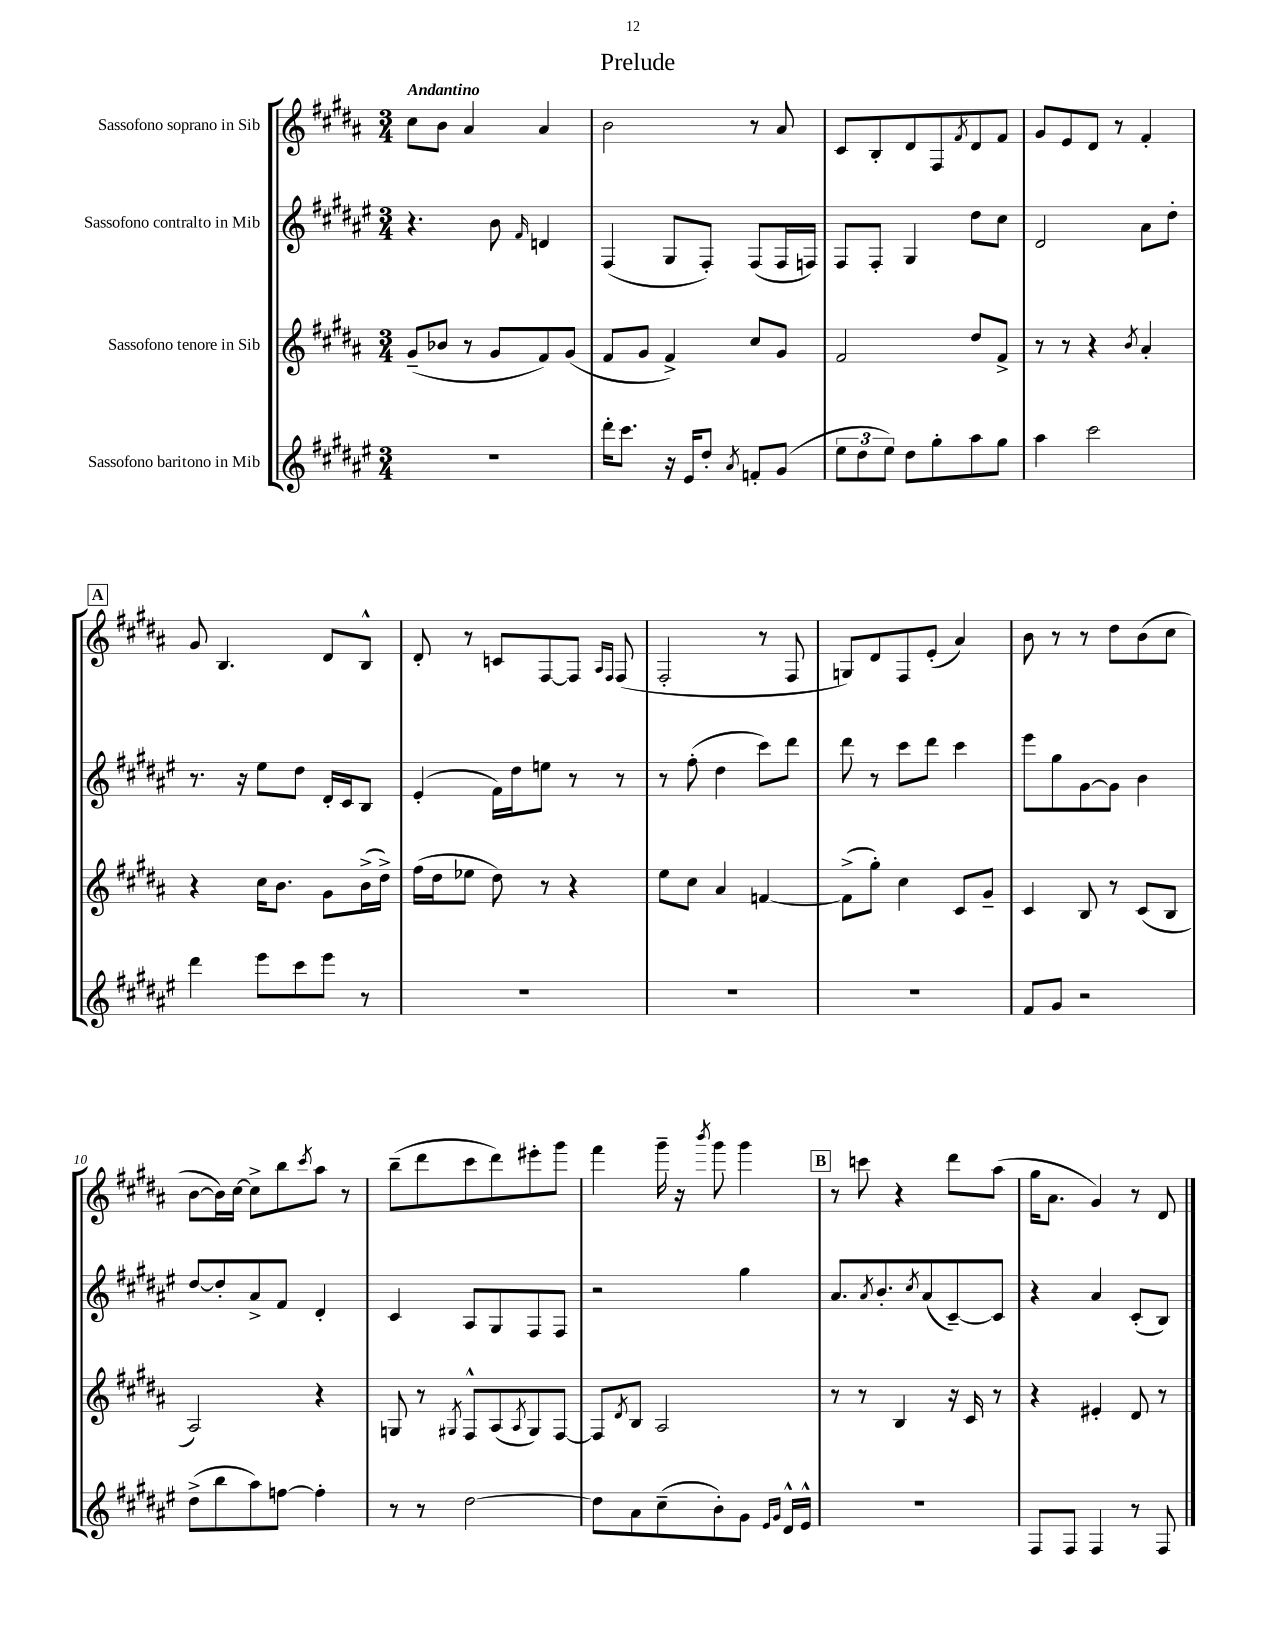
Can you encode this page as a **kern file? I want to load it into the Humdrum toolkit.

**kern	**kern	**kern	**kern
*staff4	*staff3	*staff2	*staff1
*clefG2	*clefG2	*clefG2	*clefG2
*k[f#c#g#d#a#e#]	*k[f#c#g#d#a#]	*k[f#c#g#d#a#e#]	*k[f#c#g#d#a#]
*M3/4	*M3/4	*M3/4	*M3/4
2.r	(8g#~/L	4.r	8cc#\L
.	8b-/J	.	8b\J
.	8r	.	4a#/
.	8g#/L	8b\	.
.	.	16qqf#/	.
.	8f#/)	4d/	4a#/
.	(8g#/J	.	.
=	=	=	=
16ddd#'\LK	8f#/L	(4F#/	2b\
8.ccc#\J	.	.	.
.	8g#/J	.	.
16r	4f#^/)	8G#/L	.
16e#/LK	.	.	.
8dd#'/J	.	8F#'/J)	.
8qa#/	.	.	.
8f'/L	8cc#/L	(8F#/L	8r
(8g#/J	8g#/J	16F#/L	8a#/
.	.	16F/JJ)	.
=	=	=	=
12ee#\L	2f#/	8F#/L	8c#/L
12dd#\	.	.	.
.	.	8F#'/J	8B'/
12ee#\J)	.	.	.
8dd#\L	.	4G#/	8d#/
8gg#'\	.	.	8F#/
.	.	.	8qf#/
8aa#\	8dd#/L	8dd#\L	8d#/
8gg#\J	8f#^/J	8cc#\J	8f#/J
=	=	=	=
4aa#\	8r	2d#/	8g#/L
.	8r	.	8e/
2ccc#\	4r	.	8d#/J
.	.	.	8r
.	8qb/	.	.
.	4a#'/	8a#\L	4f#'/
.	.	8dd#'\J	.
=	=	=	=
4ddd#\	4r	8.r	8g#/
.	.	.	4.B/
.	.	16r	.
8eee#\L	16cc#\LK	8ee#\L	.
.	8.b\J	.	.
8ccc#\	.	8dd#\J	.
8eee#\J	8g#\L	16d#'/LL	8d#/L
.	.	16c#/J	.
8r	(16b^\L	8B/J	8B^^/J
.	16dd#^\JJ)	.	.
=	=	=	=
2.r	(16ff#\LL	(4e#'/	8d#'/
.	16dd#\J	.	.
.	8ee-\J	.	8r
.	8dd#\)	16f#\LL)	8c/L
.	.	16dd#\J	.
.	8r	8ee\J	[8F#/
.	4r	8r	8F#/]J
.	.	.	16qqA#/LL
.	.	.	16qqF#/JJ
.	.	8r	(8F#/
=	=	=	=
2.r	8ee\L	8r	2F#'/
.	8cc#\J	(8ff#'\	.
.	4a#/	4dd#\	.
.	[4f/	8ccc#\L)	8r
.	.	8ddd#\J	8F#/
=	=	=	=
2.r	(8f^\]L	8ddd#\	8G/L)
.	8gg#'\J)	8r	8d#/
.	4cc#\	8ccc#\L	8F#/
.	.	8ddd#\J	(8e'/J
.	8c#/L	4ccc#\	4a#/)
.	8g#~/J	.	.
=	=	=	=
8f#/L	4c#/	8eee#\L	8b\
8g#/J	.	8gg#\	8r
2r	8B/	[8g#\	8r
.	8r	8g#\]J	8dd#\L
.	(8c#/L	4b\	(8b\
.	8B/J	.	8cc#\J
=	=	=	=
(8dd#^\L	2A#/)	[8dd#/L	[8b\L
8bb\	.	8dd#'/]	16b\]L)
.	.	.	[16cc#\JJ
8aa#\)	.	8a#^/	8cc#^\]L
[8ff\J	.	8f#/J	8bb\
.	.	.	8qccc#/
4ff'\]	4r	4d#'/	8aa#\J
.	.	.	8r
=	=	=	=
8r	8G/	4c#/	(8bb~\L
8r	8r	.	8ddd#\
.	8qG#/	.	.
[2dd#\	8F#^^/L	8A#/L	8ccc#\
.	(8A#/	8G#/	8ddd#\)
.	8qA#/	.	.
.	8G#/)	8F#/	8eee#'\
.	[8F#/J	8F#/J	8ggg#\J
=	=	=	=
8dd#\]L	8F#/]L	2r	4fff#\
.	8qd#/	.	.
8a#\	8B/J	.	.
(8cc#~\	2A#/	.	16ggg#~\
.	.	.	16r
.	.	.	8qbbb/
8b'\)	.	.	8ggg#\
8g#\J	.	4gg#\	4ggg#\
16qqe#/LL	.	.	.
16qqg#/JJ	.	.	.
16d#^^/LL	.	.	.
16e#^^/JJ	.	.	.
=	=	=	=
2.r	8r	8.a#/L	8r
.	8r	.	8ccc\
.	.	8qa#/	.
.	.	8.b'/	.
.	4B/	.	4r
.	.	8qcc#/	.
.	.	(8a#/	.
.	16r	[8c#~/)	8ddd#\L
.	16c#/	.	.
.	8r	8c#/]J	(8aa#\J
=	=	=	=
8F#/L	4r	4r	16gg#\LK
.	.	.	8.a#\J
8F#/J	.	.	.
4F#/	4e#'/	4a#/	4g#/)
8r	8d#/	(8c#'/L	8r
8F#/	8r	8B/J)	8d#/
==	==	==	==
*-	*-	*-	*-
